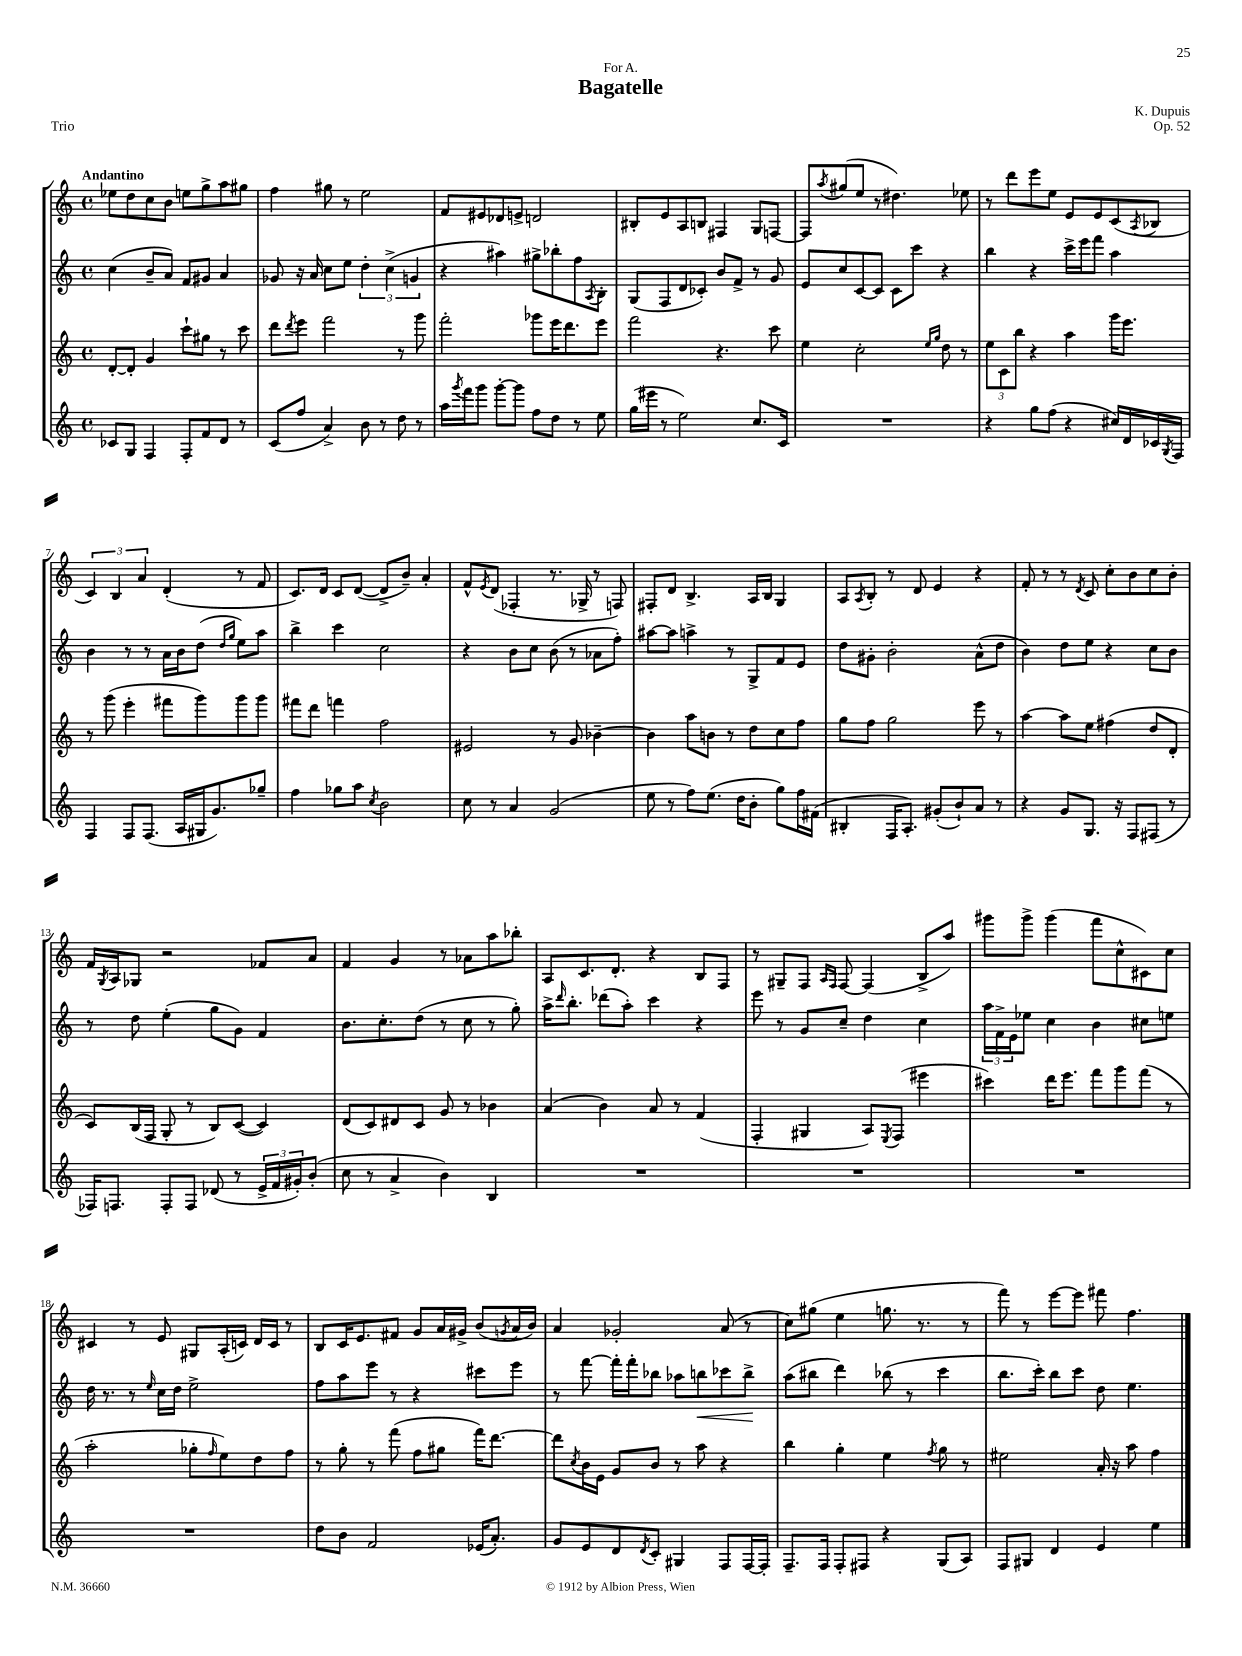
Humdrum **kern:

**kern	**kern	**kern	**kern
*staff4	*staff3	*staff2	*staff1
*clefG2	*clefG2	*clefG2	*clefG2
*k[]	*k[]	*k[]	*k[]
*M4/4	*M4/4	*M4/4	*M4/4
*met(c)	*met(c)	*met(c)	*met(c)
8c-	[8d'	(4cc	8ee-
8G	8d']	.	8dd
4F	4g	8b~	8cc
.	.	8a)	8b
8F'	8ccc`	8f	8ee
8f	8gg#	8g#	8gg^
8d	8r	4a	8aa
8r	8ccc	.	8gg#
=	=	=	=
(8c	8ddd	8g-	4ff
.	8qddd	.	.
8ff	8eee	16r	.
.	.	16a	.
4a^)	2fff	8cc	8gg#
.	.	8ee	8r
8b	.	6dd'	2ee
8r	.	.	.
.	.	(6cc^	.
8dd	8r	.	.
.	.	6g	.
8r	8ggg	.	.
=	=	=	=
16aa	2fff'	4r	8f
8qggg	.	.	.
16fff	.	.	.
8ggg	.	.	8e#
[8ggg'	.	4aa#)	8d-
8ggg]	.	.	8e^
8ff	8ggg-	8gg#^	2d
8dd	16eee	8bb-'	.
.	8.ddd	.	.
8r	.	8ff	.
.	.	8qA	.
8ee	8eee	8B'	.
=	=	=	=
(16gg	2fff	(8G	8B#'
16eee#	.	.	.
8r	.	8F	8e
2ee)	.	8d	8A
.	.	8c-')	8B
.	4.r	8b	4F#
.	.	8f^	.
8.cc	.	8r	8G
.	8ccc	8g	[8F
16c	.	.	.
=	=	=	=
1r	4ee	8e	8F]
.	.	.	8qaa
.	.	8cc	(8gg#
.	2cc'	[8c	8ee
.	.	8c]	8r
.	.	8c	4.dd#)
.	.	8ccc	.
.	16qqee	.	.
.	16qqgg	.	.
.	8dd	4r	.
.	8r	.	8ee-
=	=	=	=
4r	12ee	4bb	8r
.	12c	.	.
.	.	.	8ddd
.	12bb	.	.
8gg	4r	4r	8eee
(8ff	.	.	8ee
4r	4aa	16ccc^	8e
.	.	16eee	.
.	.	8fff	8e
16cc#)	16ggg	4aa	(8c
16d	8.eee	.	.
.	.	.	8qA
16c-	.	.	8B-
8qG	.	.	.
16F	.	.	.
=	=	=	=
4F	8r	4b	6c)
.	(8ggg	.	.
.	.	.	6B
8F	4eee'	8r	.
.	.	.	6a
(8.F	.	8r	.
.	8fff#	16a	(4d'
16A	.	16b	.
16G#	8ggg)	(8dd	.
8.g)	.	.	.
.	.	16qqdd	.
.	.	16qqgg	.
.	8ggg	8ee)	8r
8gg-~	8ggg	8aa	8f
=	=	=	=
4ff	8fff#	4bb^	8.c)
.	8ddd	.	.
.	.	.	16d
8gg-	4fff	4ccc	8c
8aa	.	.	([8d
8qcc	.	.	.
2b	2ff	2cc	8d^]
.	.	.	8b~)
.	.	.	4a'
=	=	=	=
8cc	2e#	4r	8f^^
.	.	.	8qe
8r	.	.	(8d
4a	.	8b	4F-'
.	.	8cc	.
(2g	8r	(8b	8.r
.	8g	8r	.
.	.	.	16G-^
.	[4b-~	8a-	8r
.	.	8ff')	8F)
=	=	=	=
8ee	4b-]	[8aa#	8F#'
8r	.	8aa#]	8d
8ff)	8aa	4aa^	4.B^
(8.ee	8b	.	.
.	8r	8r	.
16dd	.	.	.
8b'	8dd	8G^	16A
.	.	.	16B
8gg)	8cc	8f	4G
16ff	8ff	8e	.
(16f#	.	.	.
=	=	=	=
4B#'	8gg	8dd	8A
.	.	.	8qA
.	8ff	8g#'	8B'
16F	2gg	2b'	8r
8.A')	.	.	.
.	.	.	8d
(8g#'	.	.	4e
8b`)	.	.	.
8a	8eee	(8a^^	4r
8r	8r	8dd	.
=	=	=	=
4r	[4aa	4b)	8f'
.	.	.	8r
8g	8aa]	8dd	8r
.	.	.	8qd
8.G	8ee	8ee	8c
.	(4ff#	4r	8cc'
16r	.	.	.
8F	.	.	8b
(8F#	8dd	8cc	8cc
8r	8d'	8b	8b'
=	=	=	=
16F-)	8c)	8r	16f
.	.	.	8qG
8.F	.	.	16A
.	(16B	8dd	8G-
.	16F	.	.
8F'	8G'	(4ee'	2r
8F	8r	.	.
(8d-	8B)	8gg	.
8r	([8c	8g)	.
24e^	4c])	4f	8f-
24f	.	.	.
24g#')	.	.	.
(8b'	.	.	8a
=	=	=	=
8cc	(8d	8.b	4f
8r	8c)	.	.
.	.	8.cc'	.
4a^	8d#	.	4g
.	8c	(8dd	.
4b)	8g	8r	8r
.	8r	8cc	8a-
4B	4b-	8r	8aa
.	.	8gg')	8bb-'
=	=	=	=
1r	(4a	16aa^	8A
.	.	16qqddd	.
.	.	8.bb'	.
.	.	.	8.c
.	4b)	(8ddd-	.
.	.	.	8.d'
.	.	8aa')	.
.	8a	4ccc	4r
.	8r	.	.
.	(4f	4r	8B
.	.	.	8F
=	=	=	=
1r	4F'	8eee	8r
.	.	8r	8G#~
.	4G#	8g	8F
.	.	.	16qqA
.	.	.	16qqF
.	.	8cc~	[8F
.	8A)	4dd	(4F]
.	8qE	.	.
.	(8F	.	.
.	4eee#	4cc	8B^
.	.	.	8aa)
=	=	=	=
1r	4ccc#)	24aa	8ggg#
.	.	24f^	.
.	.	24e	.
.	.	8ee-	8ggg#^
.	16ddd	4cc	(4ggg#
.	8.eee	.	.
.	8fff	4b	8fff
.	8ggg	.	8cc^^
.	(8fff	8cc#	8c#)
.	8r	8ee	8cc
=	=	=	=
1r	2aa'	16dd	4c#
.	.	8.r	.
.	.	8r	8r
.	.	16qqee	.
.	.	16cc	8e
.	.	16dd	.
.	8gg-'	2ee^	8G#
.	16qqff	.	.
.	8ee)	.	(16A'
.	.	.	16c)
.	8dd	.	16d
.	.	.	16c
.	8ff	.	8r
=	=	=	=
8dd	8r	8ff	8B
8b	8gg'	8aa	16c
.	.	.	8.e
2f	8r	8eee	.
.	(8fff	8r	8f#
.	8ff	4r	8g
.	8gg#	.	16a
.	.	.	16g#^
(16e-	16fff)	8ccc#	(8b
8.a')	[8.ddd	.	.
.	.	.	8qg
.	.	8eee	16a
.	.	.	16b)
=	=	=	=
8g	8ddd]	8r	4a
.	8qcc	.	.
8e	16b	[8fff	.
.	16e	.	.
8d	8g	16fff']	2g-'
.	.	16fff'	.
8qd	.	.	.
8c'	8b	8bb-	.
4G#	8r	8aa-	.
.	8aa	8bb	.
8F	4r	8ccc-	(8a
[16F	.	8bb^	8r
16F']	.	.	.
=	=	=	=
8.F~	4bb	(8aa	8cc)
.	.	8bb#	(8gg#
16F	.	.	.
8F'	4gg'	4ddd)	4ee
8F#	.	.	.
4r	4ee	(8bb-	8.gg
.	.	8r	.
.	.	.	8.r
.	8qff	.	.
(8G	8gg	4ccc	.
8A)	8r	.	8r
=	=	=	=
8F	2ee#	8.bb	8fff)
8G#	.	.	8r
.	.	16ccc')	.
4d	.	8bb	[8eee
.	.	8ccc	8eee]
4e	16a'	8dd	8fff#
.	16r	.	.
.	8aa	4.ee	4.ff
4ee	4ff	.	.
==	==	==	==
*-	*-	*-	*-
